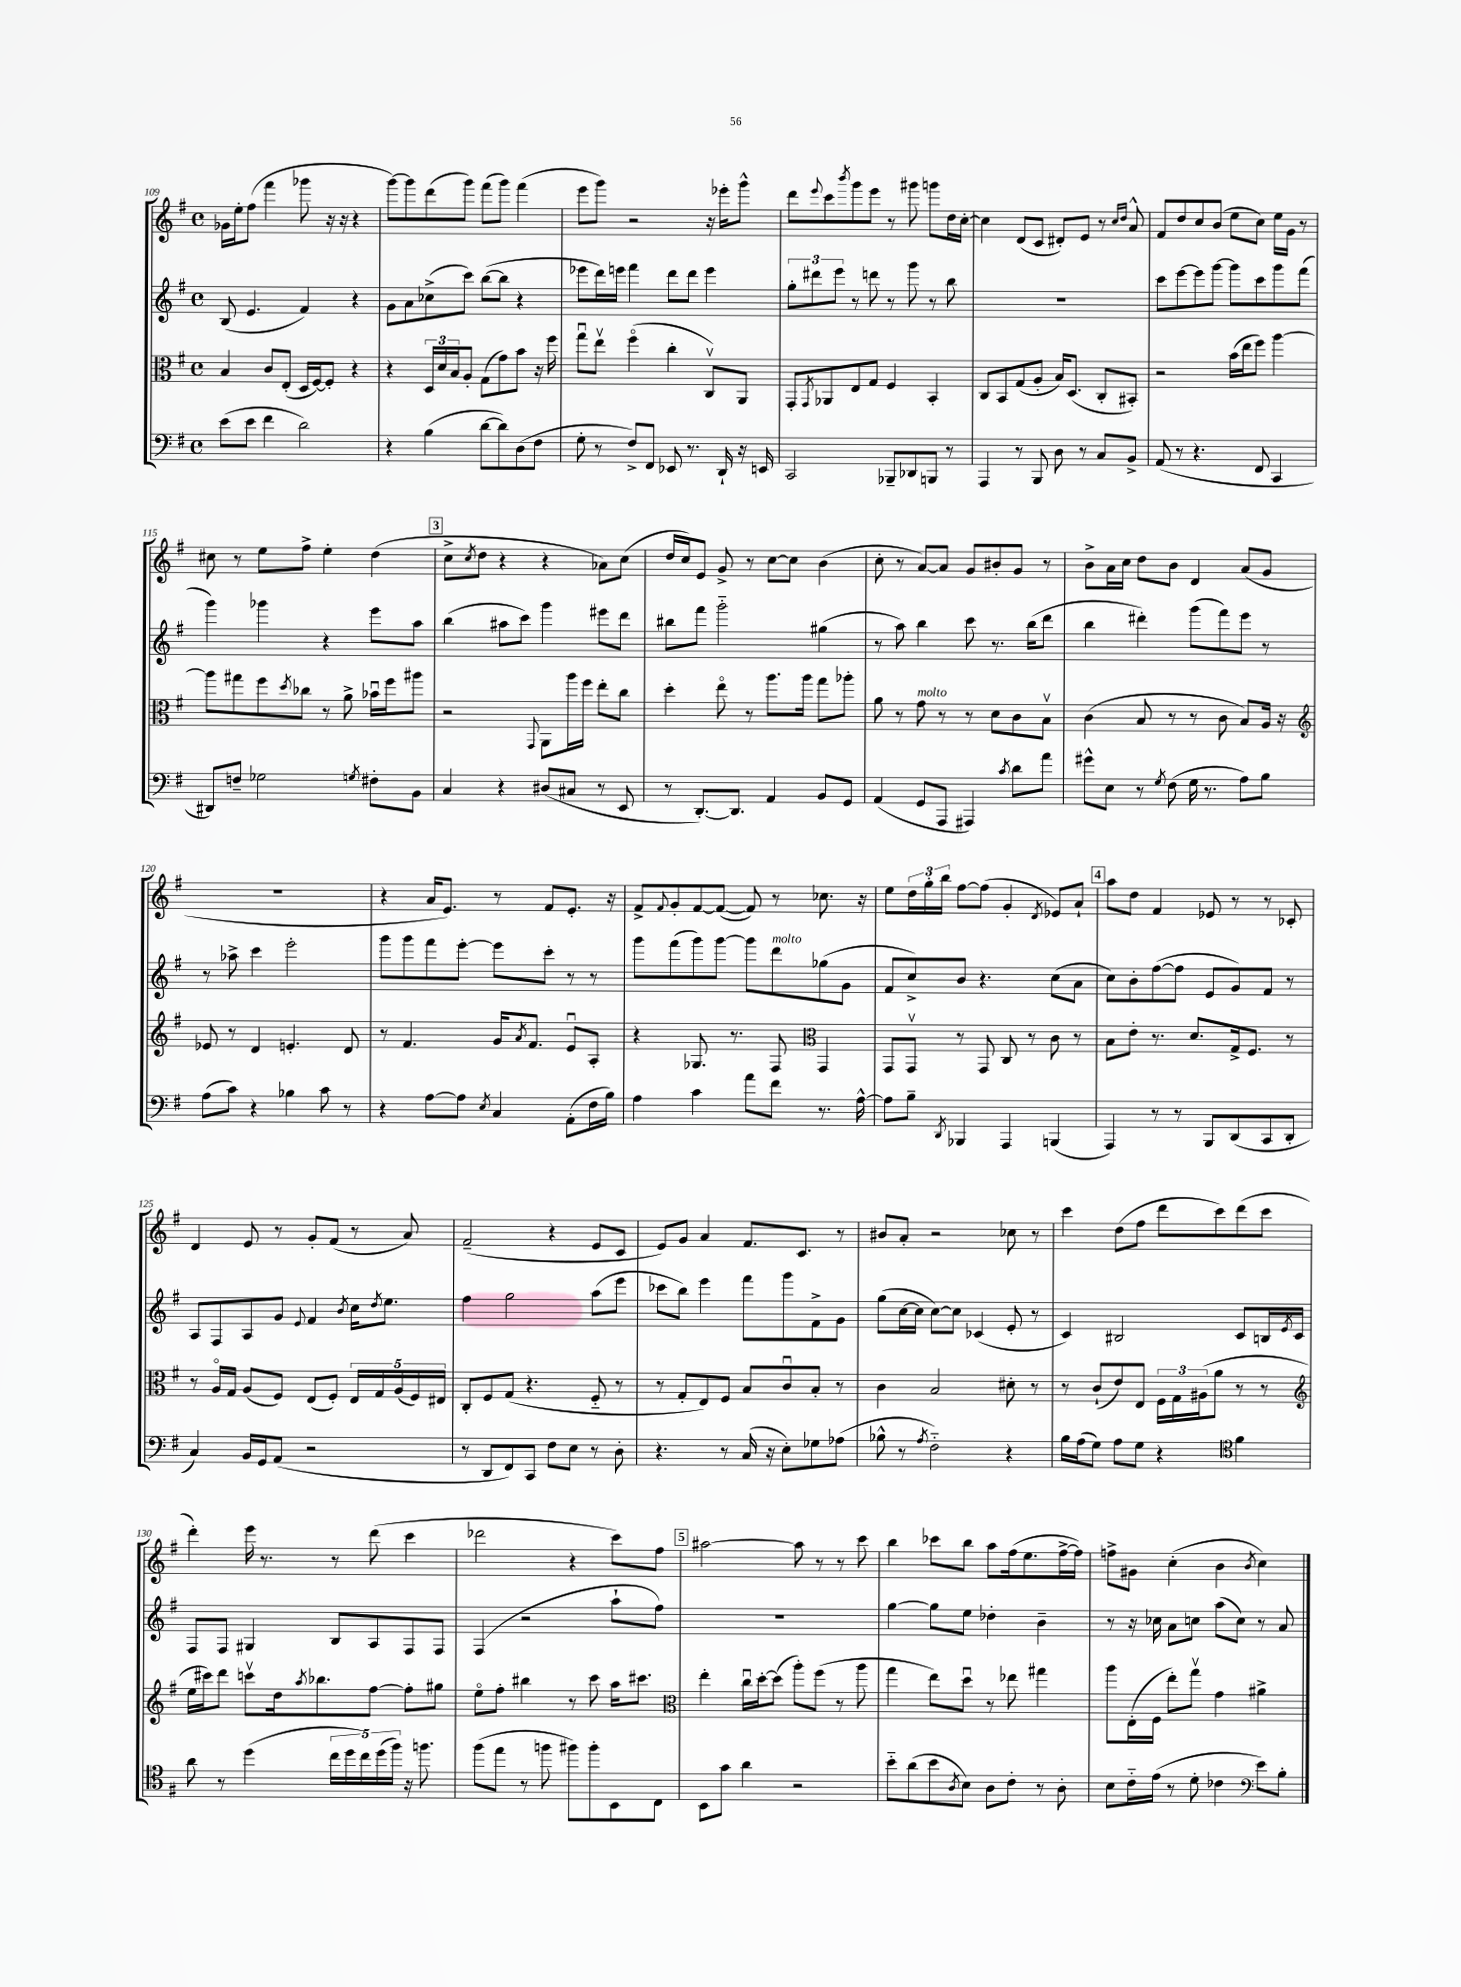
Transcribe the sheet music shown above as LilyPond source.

<<
\new StaffGroup <<
\new Staff = "s0" {
    \clef treble \key g \major \defaultTimeSignature \time 4/4
    ges'16 e''16-. fis''8( fis'''4 ges'''8 r16 r16 r4 |
    g'''8~) g'''8 d'''8( g'''8) fis'''8( g'''8) fis'''4( |
    e'''8 g'''8) r2 r16 ees'''16-. g'''8-^ |
    d'''8 \appoggiatura { e'''8 } c'''8 \acciaccatura { b'''8 } g'''8 e'''8 r8 gis'''8 g'''8 d''16 c''16~-. |
    c''4 d'8( c'8 dis'8-.) e'8 r8 \grace { c''16 d''16 } a'8-^ |
    fis'8 d''8 c''8 b'8( e''8 c''8) e''16 g'16 r8 |
    cis''8 r8 e''8 fis''8-> e''4-. d''4( |
    \mark \markup { \box "3" } c''8-> \acciaccatura { c''8 } d''8 r4 r4 aes'8) c''8( |
    d''16 c''16) e'8 g'8-> r8 c''8~ c''8 b'4( |
    c''8-. r8 a'8~) a'8 g'8 bis'8-. g'8 r8 |
    b'8-> a'16 c''16 d''8 b'8 d'4 a'8( g'8 |
    R1 |
    r4 a'16 e'8.) r8 fis'8 e'8.-. r16 |
    fis'8-> \appoggiatura { fis'8 } g'8-. fis'8~ fis'8~( fis'8) r8 ces''8. r16 |
    e''8 \tuplet 3/2 { d''16 g''16-. b''16 } fis''8~ fis''8( g'4-. \acciaccatura { d'8 } ees'8) a'8-! |
    \mark \markup { \box "4" } a''8 d''8 fis'4 ees'8 r8 r8 ces'8-. |
    d'4 e'8 r8 g'8-. fis'8( r8 a'8) |
    fis'2--( r4 e'8 c'8 |
    e'8) g'8 a'4 fis'8. c'8. r8 |
    bis'8 a'8-. r2 ces''8 r8 |
    c'''4 d''8( fis''8 d'''8 c'''8) d'''8( c'''8 |
    d'''4-.) e'''16 r8. r8 d'''8( c'''4 |
    des'''2 r4 c'''8) fis''8 |
    \mark \markup { \box "5" } ais''2~ ais''8 r8 r8 c'''8 |
    b''4 ces'''8 b''8 a''8 fis''16( e''8. fis''16~-> fis''16) |
    f''8-> gis'8 c''4-.( b'4 \acciaccatura { b'8 } c''4) \bar "|." |
}
\new Staff = "s1" {
    \clef treble \key g \major \defaultTimeSignature \time 4/4
    b8( e'4. fis'4) r4 |
    g'8 a'8 ces''8->( c'''8) b''8~( b''8 r4 |
    ees'''8 d'''16) e'''16 fis'''4 d'''8 d'''8 e'''4 |
    \tuplet 3/2 { g''8-. dis'''8 e'''8 } r8 d'''8 r8 g'''8 r8 b''8 |
    R1 |
    c'''8 e'''8~ e'''8 g'''8~ g'''8 c'''8 g'''8 fis'''8( |
    g'''4) ges'''4 r4 e'''8 a''8 |
    \mark \markup { \box "3" } b''4( ais''8 c'''8) g'''4 eis'''8 d'''8 |
    bis''8 fis'''8 g'''2-_ gis''4( |
    r8 a''8) b''4 c'''8 r8. b''16( d'''8 |
    b''4 dis'''4-.) g'''8( fis'''8) e'''8 r8 |
    r8 aes''8-> c'''4 e'''2-. |
    g'''8 g'''8 fis'''8 e'''8~-. e'''8 c'''8-. r8 r8 |
    g'''8 fis'''8( g'''8) g'''8~ g'''8 d'''8^\markup { \italic "molto" } ges''8( g'8 |
    fis'8 c''8->) b'8 r4. c''8( a'8 |
    \mark \markup { \box "4" } c''8) b'8-. fis''8~( fis''8 e'8 g'8) fis'8 r8 |
    a8 fis8 a8 g'8 \appoggiatura { e'8 } fis'4 \acciaccatura { b'8 } c''16 \acciaccatura { d''8 } e''8. |
    fis''4 g''2 a''8( e'''8 |
    ces'''8 b''8) e'''4 fis'''8 g'''8 fis'8-> g'8 |
    g''8( c''16~ c''16 c''8~) c''8 ces'4( e'8-. r8 |
    c'4) bis2 c'8 b16 \acciaccatura { e'8 } c'16 |
    fis8 fis8 gis4 b8 a8 fis8 fis8 |
    fis4( r2 a''8-! fis''8) |
    \mark \markup { \box "5" } R1 |
    g''4~ g''8 e''8 des''4-. b'4-- |
    r8 r16 ces''16 a'8 c''8 a''8( c''8) r8 a'8 \bar "|." |
}
\new Staff = "s2" {
    \clef alto \key g \major \defaultTimeSignature \time 4/4
    b4 c'8 e8-.( d16 fis16~) fis8-. r4 |
    r4 \tuplet 3/2 { d16 d'16 b16 } a8-. g8( g'8) b'8 r16 fis''16 |
    g''8\downbow e''8\upbow fis''4\flageolet( c''4-. c8\upbow) a,8 |
    g,8-. \acciaccatura { g,8 } aes,8 e8 g8 fis4 b,4-. |
    c8 b,8 g8( a8-. b16) d8.( c8-. bis,8-.) |
    r2 b'16( e''16 fis''8) a''4~ |
    a''8 gis''8 fis''8 \acciaccatura { d''8 } ces''8 r8 a'8-> bes'16\downbow fis''16 ais''8 |
    \mark \markup { \box "3" } r2 \appoggiatura { g,8 } a,8 a''16 fis''16 e''8-. c''8 |
    d''4-. e''8\flageolet r8 a''8. a''16 g''8 aes''8-. |
    a'8 r8 g'8^\markup { \italic "molto" } r8 r8 d'8 c'8 b8\upbow |
    c'4( b8 r8 r8 c'8 b8) a16 r16 |
    \clef treble ees'8 r8 d'4 e'4.-. d'8 |
    r8 fis'4. g'16 \acciaccatura { a'8 } fis'8. e'8\downbow a8-. |
    r4 ges8. r8. fis8 \clef alto g,4 |
    g,8 g,8\upbow r8 g,8 c8 r8 c'8 r8 |
    \mark \markup { \box "4" } b8 e'8-. r8. d'8. g16-> fis8. r8 |
    r8 a16\flageolet g16 a8( fis8) e8( fis8-.) \tuplet 5/4 { e16 g16 a16( fis16) eis16 } |
    c8-. fis8 g8( r4. fis8-_ r8 |
    r8 g8-. e8) fis8 b8 c'8\downbow b8-. r8 |
    c'4 b2 dis'8-. r8 |
    r8 c'8-!( e'8) e8 \tuplet 3/2 { fis16 g16 ais16( } a'8 r8 r8 |
    \clef treble e''16 cis'''16) d'''8 c'''8\upbow d''16 \acciaccatura { a''8 } bes''8. fis''8~ fis''8-. gis''8 |
    e''8\flageolet fis''8-. bis''4 r8 c'''8 a''16 cis'''8. |
    \mark \markup { \box "5" } \clef alto e''4-. c''16\downbow d''16~-. d''8( a''8-.) fis''8( r8 a''8 |
    g''4 e''8) d''8\downbow r8 ees''8 gis''4 |
    a''8 e16-.( fis16 e''8-.) g''8\upbow g'4 ais'4-> \bar "|." |
}
\new Staff = "s3" {
    \clef bass \key g \major \defaultTimeSignature \time 4/4
    e'8( e'8 fis'4 d'2) |
    r4 b4( d'8~ d'8) d8( fis8 |
    g8-. r8 fis8->) fis,8 ees,8 r8. d,16-! r16 e,16 |
    c,2 bes,,8-- des,8 b,,8 r8 |
    a,,4 r8 b,,8 d8 r8 c8 b,8-> |
    a,8( r8 r4. fis,8 c,4 |
    dis,8) f8-- ges2 \acciaccatura { g8 } fis8-. b,8 |
    \mark \markup { \box "3" } c4 r4 dis8( cis8 r8 e,8 |
    r8 d,8.~-.) d,8. a,4 b,8 g,8 |
    a,4( g,8 a,,8 ais,,4) \acciaccatura { c'8 } d'8 a'8 |
    gis'8-^ e8 r8 \acciaccatura { g8 } fis8( g16 r8. a8) b8 |
    a8( c'8) r4 bes4 c'8 r8 |
    r4 a8~ a8 \acciaccatura { e8 } c4 a,8-.( fis16 b16) |
    a4 c'4 a'8 fis'8 r8. a16~-^ |
    a8 b8-- \acciaccatura { d,8 } bes,,4 a,,4 b,,4( |
    \mark \markup { \box "4" } a,,4) r8 r8 b,,8 d,8( c,8 d,8-. |
    c4) b,16 g,16 a,8( r2 |
    r8 d,8 fis,8) c,8 fis8 e8 r8 d8-. |
    r4. r8 c16( r16 e8-.) ges8 aes8( |
    bes8-^ r8 \acciaccatura { a8 } fis2-_) r4 |
    b16 a16( g8) a8 g8 r4 \clef tenor fis'4 |
    a'8 r8 d''4( \tuplet 5/4 { c''16 d''16 c''16) d''16( fis''16) } r16 f''8. |
    fis''8( e''8 r8 f''8 fis''8) fis''8-. b,8 c8 |
    \mark \markup { \box "5" } b,8 g'8 a'4 r2 |
    b'8-_ a'8( b'8 \acciaccatura { a8 } b8) a8 c'8-. r8 a8-. |
    b8 c'16-_ e'16( r8 d'8-. ces'4 \clef bass e'8) b8-. \bar "|." |
}
>>
>>
\layout { \context { \Score currentBarNumber = #109 } }
